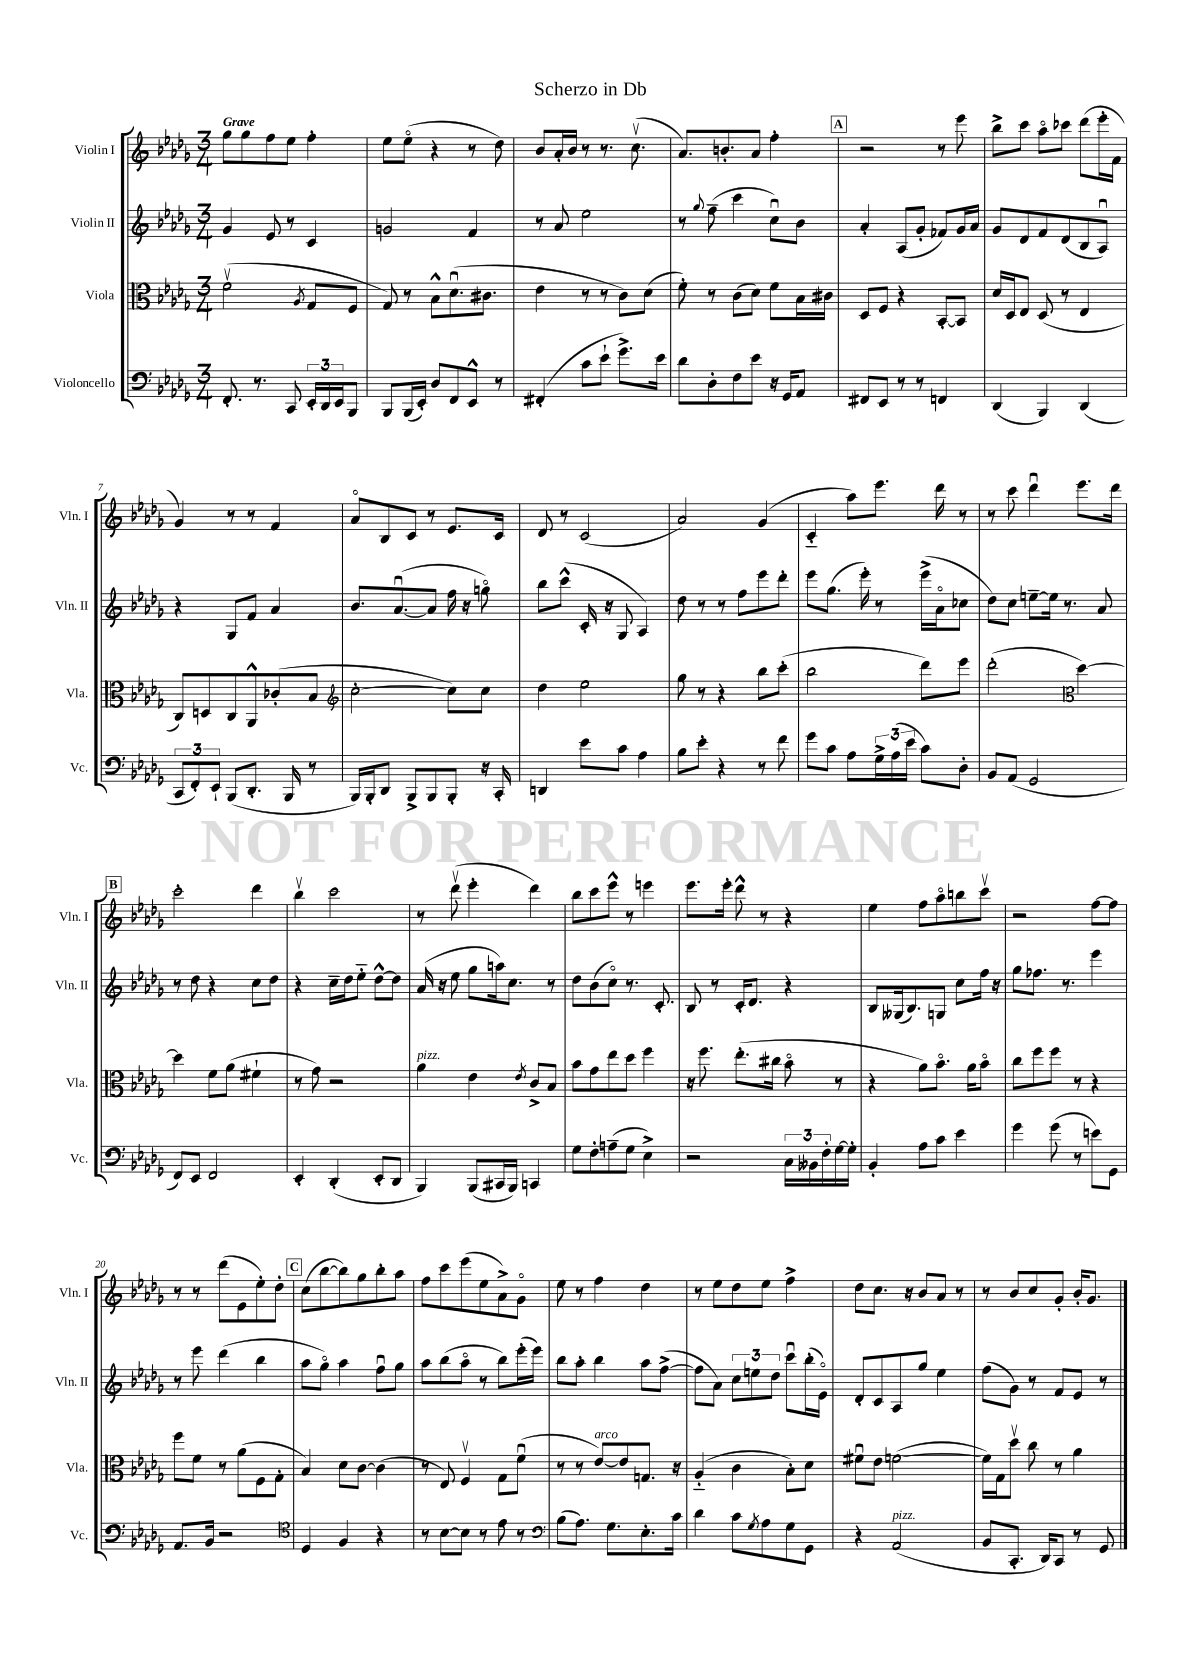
\header { title = "Scherzo in Db" }
<<
\new StaffGroup <<
\new Staff = "s0" \with { instrumentName = "Violin I" shortInstrumentName = "Vln. I" } {
    \clef treble \key des \major \numericTimeSignature \time 3/4 \tempo "Grave"
    ges''8 ges''8 f''8 ees''8 f''4-. |
    ees''8 ees''8\flageolet( r4 r8 des''8) |
    bes'8 aes'16-. bes'16 r8 r8. c''8.\upbow( |
    aes'8.) b'8.-. aes'8 f''4-. |
    \mark \markup { \box "A" } r2 r8 ees'''8 |
    bes''8-> c'''8 aes''8\flageolet ces'''8 des'''8( ees'''16-. f'16 |
    ges'4) r8 r8 f'4 |
    aes'8\flageolet bes8 c'8 r8 ees'8. c'16 |
    des'8 r8 c'2( |
    aes'2) ges'4( |
    c'4-_ aes''8) ees'''8. des'''16 r8 |
    r8 c'''8 des'''4\downbow ees'''8. des'''16 |
    \mark \markup { \box "B" } c'''2-. des'''4 |
    bes''4\upbow c'''2 |
    r8 des'''8\upbow( ees'''4-. des'''4) |
    bes''8 c'''8 ees'''8-^ r8 e'''4 |
    ees'''8. ees'''16-. des'''8-^ r8 r4 |
    ees''4 f''8 aes''8\flageolet b''8 c'''8\upbow |
    r2 f''8~ f''8 |
    r8 r8 des'''8( ees'8 ees''8-.) des''8-. |
    \mark \markup { \box "C" } c''8( bes''8~ bes''8) ges''8 bes''8-. aes''8 |
    f''8 c'''8 ees'''8( ees''8 aes'8->) ges'8\flageolet |
    ees''8 r8 f''4 des''4 |
    r8 ees''8 des''8 ees''8 f''4-> |
    des''8 c''8. r16 bes'8 aes'8 r8 |
    r8 bes'8 c''8 ges'8-. bes'16-. ges'8. \bar "|." |
}
\new Staff = "s1" \with { instrumentName = "Violin II" shortInstrumentName = "Vln. II" } {
    \clef treble \key des \major \numericTimeSignature \time 3/4
    ges'4 ees'8 r8 c'4 |
    g'2 f'4 |
    r8 aes'8 ees''2 |
    r8 \appoggiatura { ges''8 } f''8--( c'''4 c''8\downbow) bes'8 |
    \mark \markup { \box "A" } aes'4-. aes8( ges'8-. fes'8) ges'16 aes'16 |
    ges'8 des'8 f'8 des'8( bes8 aes8\downbow) |
    r4 ges8 f'8 aes'4 |
    bes'8. aes'8.~\downbow( aes'8 f''16 r16 g''8\flageolet) |
    bes''8 c'''8-^( c'16-. r16 ges8 aes4) |
    des''8 r8 r8 f''8 ees'''8 des'''8-. |
    ees'''8 ges''8.( ees'''16-.) r8 ees'''16->( aes'16\flageolet ces''8 |
    des''8) c''8 e''8~-- e''16 r8. aes'8 |
    \mark \markup { \box "B" } r8 des''8 r4 c''8 des''8 |
    r4 c''16-- des''16 ees''8-_ des''8~-^ des''8 |
    aes'16( r16 ees''8 ges''8 a''16) c''8. r8 |
    des''8 bes'8( c''8\flageolet) r8. c'8.-. |
    bes8 r8 c'16-. des'8. r4 |
    bes8 geses16( bes8.) g8 c''8 f''16 r16 |
    ges''8 fes''8. r8. ees'''4 |
    r8 ees'''8 des'''4( bes''4 |
    \mark \markup { \box "C" } aes''8 ges''8\flageolet) aes''4 f''8\downbow ges''8 |
    aes''8 bes''8( aes''8\flageolet r8 bes''8) ees'''16-.( ees'''16) |
    bes''8 aes''8-. bes''4 aes''8 f''8~->( |
    f''8 aes'8) \tuplet 3/2 { c''8 e''8 des''8 } c'''8\downbow bes''16-.( ees'16\flageolet) |
    des'8-. c'8 aes8 ges''8 ees''4 |
    f''8( ges'8) r8 f'8 ees'8 r8 \bar "|." |
}
\new Staff = "s2" \with { instrumentName = "Viola" shortInstrumentName = "Vla." } {
    \clef alto \key des \major \numericTimeSignature \time 3/4
    f'2\upbow( \acciaccatura { aes8 } ges8 f8 |
    ges8) r8 bes8-^ des'8.\downbow( cis'8. |
    ees'4 r8 r8 c'8) des'8( |
    f'8-.) r8 c'8( des'8) f'8 bes16 cis'16 |
    \mark \markup { \box "A" } des8 f8 r4 bes,8~-. bes,8 |
    des'16 des16 ees8 des8( r8 ees4 |
    c8) d8 c8 aes,8-^ ces'8-.( bes8 |
    \clef treble c''2~-. c''8) c''8 |
    des''4 ees''2 |
    ges''8 r8 r4 bes''8 c'''8-.( |
    bes''2 des'''8) ees'''8 |
    des'''2-.( \clef alto des''4~) |
    \mark \markup { \box "B" } des''4 f'8 aes'8( fis'4-! |
    r8 ges'8) r2 |
    aes'4^\markup { \italic "pizz." } ees'4 \acciaccatura { ees'8 } c'8-> bes8 |
    bes'8 ges'8 ees''8 des''8 f''4 |
    r16 f''8. ees''8.-.( cis''16 bes'8\flageolet r8 |
    r4 aes'8) bes'8.\flageolet aes'16 bes'8\flageolet |
    c''8 f''8 f''8 r8 r4 |
    f''8 f'8 r8 aes'8( f8 ges8-. |
    \mark \markup { \box "C" } bes4) des'8 c'8~ c'4( |
    r8 ees8) f4\upbow ges8 f'8\downbow( |
    r8 r8 ees'8~^\markup { \italic "arco" }) ees'8 g8. r16 |
    aes4-_( c'4 bes8-.) des'8 |
    fis'8\downbow ees'8 f'2~( |
    f'16) ges16 des''8\upbow c''8 r8 aes'4 \bar "|." |
}
\new Staff = "s3" \with { instrumentName = "Violoncello" shortInstrumentName = "Vc." } {
    \clef bass \key des \major \numericTimeSignature \time 3/4
    f,8.-. r8. c,8 \tuplet 3/2 { ees,16-. des,16 ees,16 } bes,,8 |
    bes,,8 bes,,16( ees,16-.) des8 f,8 ees,8-^ r8 |
    fis,4-.( c'8 ees'8-! ges'8.->) ees'16 |
    des'8 des8-. f8 ees'8 r16 ges,16 aes,8 |
    \mark \markup { \box "A" } fis,8 ees,8 r8 r8 f,4 |
    des,4( bes,,4) des,4( |
    \tuplet 3/2 { c,8 f,8-.) ees,8-! } bes,,8( des,8.-. bes,,16 r8 |
    bes,,16) bes,,16-. des,8 bes,,8-> bes,,8 bes,,8-. r16 c,16-. |
    d,4 ees'8 c'8 aes4 |
    bes8 ees'8-. r4 r8 f'8 |
    ges'8 c'8 aes8 \tuplet 3/2 { ges16-> aes16( ees'16 } c'8) des8-. |
    bes,8 aes,8( ges,2 |
    \mark \markup { \box "B" } f,8) ees,8 f,2 |
    ees,4-. des,4-.( ees,8-. des,8 |
    bes,,4) bes,,8( cis,16 bes,,16) c,4 |
    ges8 f8-. a8--( ges8 ees4->) |
    r2 \tuplet 3/2 { c16 beses,16 f16-. } ges16~ ges16-. |
    bes,4-. aes8 c'8 ees'4 |
    ges'4 ges'8( r8 e'8) ges,8 |
    aes,8. bes,16 r2 |
    \mark \markup { \box "C" } \clef tenor des4 f4 r4 |
    r8 bes8~ bes8 r8 ees'8 r8 |
    \clef bass bes8( aes8.) ges8. ees8.-. c'16 |
    des'4 c'8 \acciaccatura { ges8 } aes8 ges8 ges,8 |
    r4 aes,2^\markup { \italic "pizz." }( |
    bes,8 c,8.-. des,16) c,8 r8 ges,8 \bar "|." |
}
>>
>>
